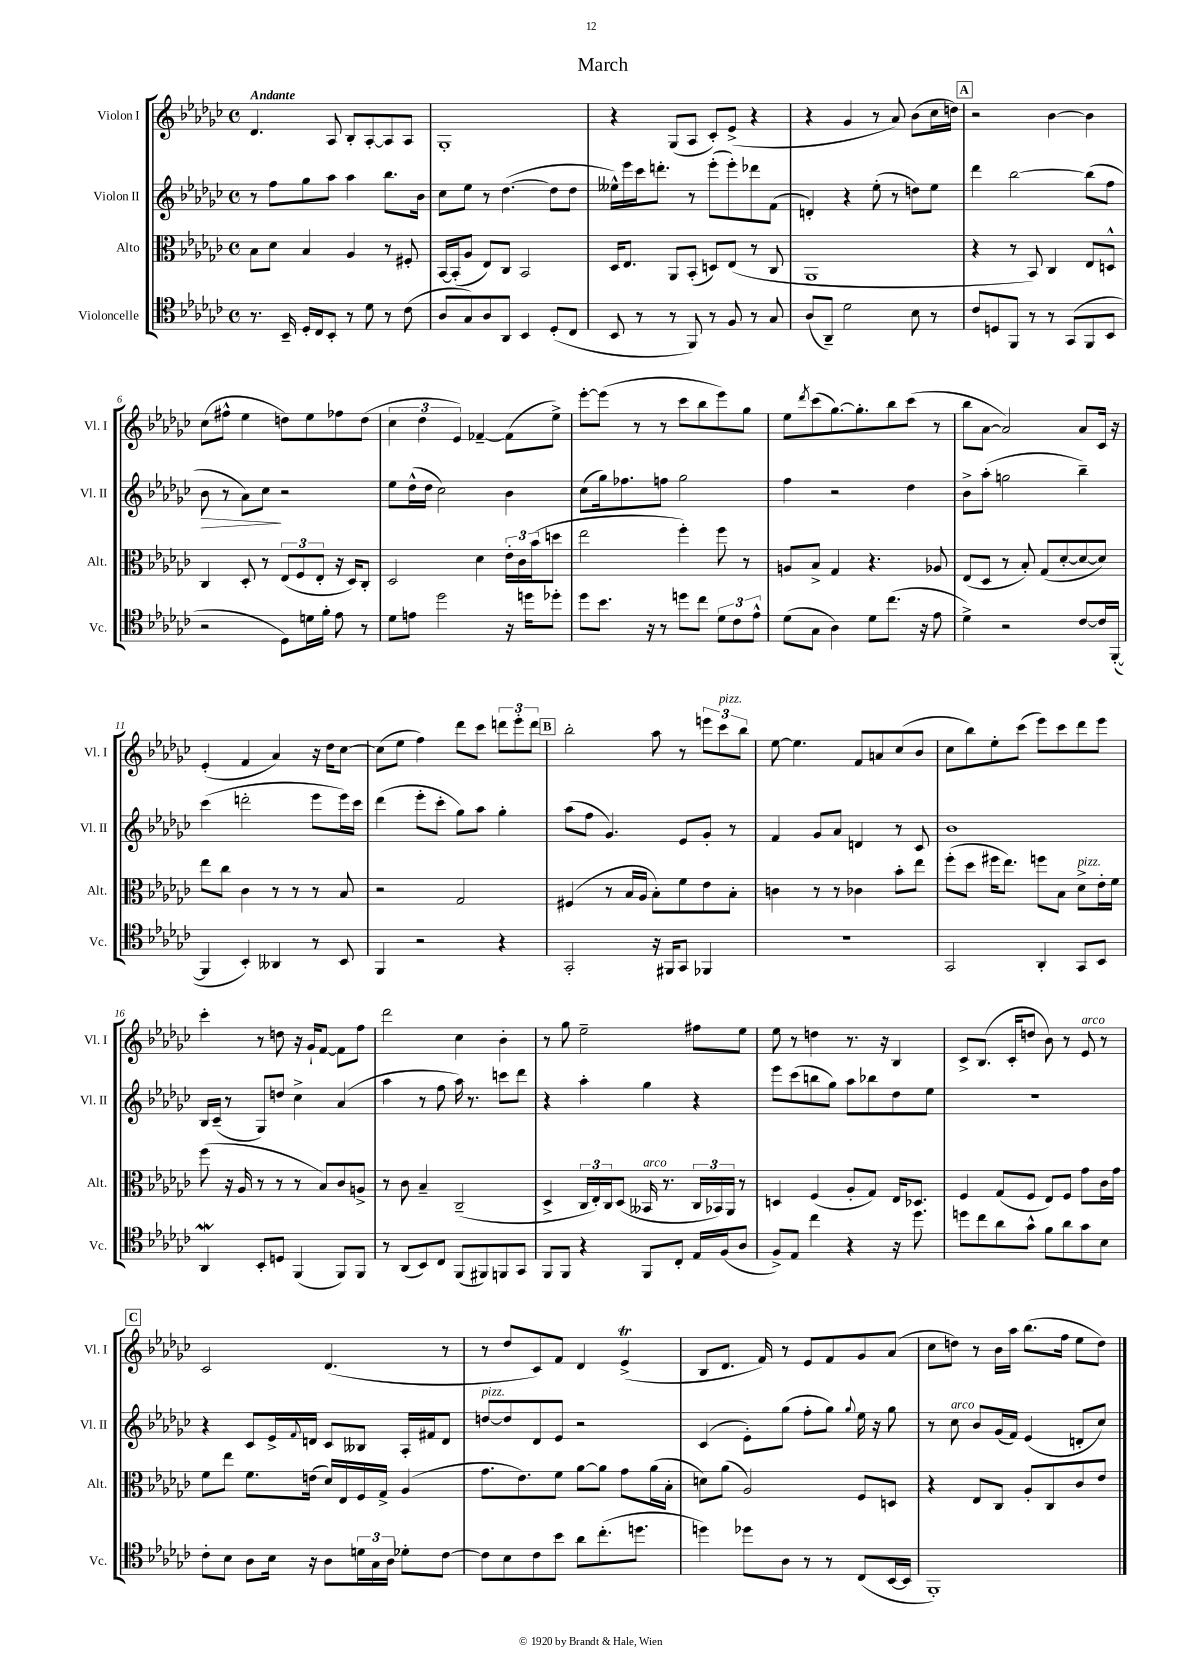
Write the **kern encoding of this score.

**kern	**kern	**kern	**dynam	**kern
*part4	*part3	*part2	*part2	*part1
*staff4	*staff3	*staff2	*staff2	*staff1
*I"Violoncelle	*I"Alto	*I"Violon II	*	*I"Violon I
*I'Vc.	*I'Alt.	*I'Vl. II	*	*I'Vl. I
*clefC4	*clefC3	*clefG2	*	*clefG2
*k[b-e-a-d-g-c-]	*k[b-e-a-d-g-c-]	*k[b-e-a-d-g-c-]	*	*k[b-e-a-d-g-c-]
*M4/4	*M4/4	*M4/4	*	*M4/4
*met(c)	*met(c)	*met(c)	*	*met(c)
=1	=1	=1	=1	=1
!	!	!	!	!LO:TX:a:B:t=Andante
8.r	8B-\L	8r	.	4.d-/
.	8d-\J	8ff\L	.	.
16BB-~/	.	.	.	.
16D-'/LL	4B-/	8gg-\	.	.
16C-/J	.	.	.	.
8BB-'/J	.	8aa-\J	.	8A-/
8r	4A-/	4aa-\	.	8B-'/L
8d-\	.	.	.	[8A-'/
8r	8r	8.bb-\L	.	8A-/]
(8c-\	8F#X'/	.	.	8A-/J
.	.	16b-\Jk	.	.
=2	=2	=2	=2	=2
8A-/L	[16BB-/LL	8cc-\L	.	1G-'
.	(16BB-'/J]	.	.	.
8G-/)	8A-/J	8ee-\J	.	.
8A-/	8E-/L)	8r	.	.
8AA-/J	8C-/J	([4.dd-\	.	.
4BB-/	2BB-/	.	.	.
(8D-'/L	.	8dd-\L]	.	.
8C-/J	.	8dd-\J	.	.
=3	=3	=3	=3	=3
8BB-/	16D-/KL	16ee--X^^\LL)	.	4r
.	8.E-/J	16eee-\	.	.
8r	.	16ccc-\J	.	.
.	.	8.dddn'\J	.	.
8r	8AA-/L	.	.	(8G-/L
8FF/)	(8BB-'/J	8r	.	8A-/J
8r	8Dn/L)	(8eee-'\L	.	8c-'/L)
8F/	(8E-/J	8eee-'\)	.	(8e-^/J
8r	8r	8ddd-X\	.	4r
8G-/	8C-/	(8f\J	.	.
=4	=4	=4	=4	=4
(8A-/L	1AA-	4dn'/)	.	4r
8AA-~/J)	.	.	.	.
2d-\	.	4r	.	4g-/
.	.	(8ee-'\	.	8r
.	.	8r	.	8a-/)
8B-\	.	8ddn\L)	.	(8b-\L
8r	.	8ee-\J	.	16cc-\L
.	.	.	.	16ddn\JJ)
!!LO:REH:place=s1:t=A
=5	=5	=5	=5	=5
8c-/L	4r	4ddd-\	.	2r
8Dn/	.	.	.	.
8FF/J	8r	[2bb-\	.	.
8r	8BB-/)	.	.	.
8r	4C-/	.	.	[4b-\
(8GG-/L	.	.	.	.
8FF/	8E-/L	(8bb-\L]	.	4b-\]
8BB-/J	8Dn^^/J	8ff\J	.	.
!!LO:LB:g=z
=6	=6	=6	=6	=6
!	!	!	!LO:HP:b	!
2r	4C-/	8b-\	>	(8cc-\L
.	.	8r	.	8ff#X^^\J
.	8D-'/	8a-\L)	.	4ee-\
.	8r	8cc-\J	.	.
8D-\L)	(12E-/L	2r	]	8ddn\L)
.	12F/	.	.	.
16dn\L	.	.	.	8ee-\
.	12E-'/J	.	.	.
16f'\JJ	.	.	.	.
8e-\	16r	.	.	8ff-X\
.	16D-/KL)	.	.	.
8r	8C-'/J	.	.	(8dd\J
=7	=7	=7	=7	=7
8d-\L	2D-/	8ee-\L	.	6cc-\
8en\J	.	(16dd-^^\L	.	.
.	.	.	.	6dd-\
.	.	16dd-\JJ	.	.
2dd-\	.	2cc-\)	.	.
.	.	.	.	6e-/)
.	4d-\	.	.	[4f-X~/
16r	24e-'\LL	4b-\	.	(8f-\L]
.	24c-\	.	.	.
16ddn\KL	.	.	.	.
.	(24b-\J	.	.	.
8dd-X'\J	8ddn\J	.	.	8ee-^\J)
=8	=8	=8	=8	=8
8dd-\L	2ee-\	(8cc-\L	.	[8eee-'\L
8.b-\J	.	16gg-\k)	.	(8eee-\J]
.	.	8.ff-X\	.	.
.	.	.	.	8r
16r	.	.	.	.
8r	.	8ffn\J	.	8r
8ddn\L	4ff'\)	2gg-\	.	8ccc-\L
8cc-\J	.	.	.	8bb-\
12d-\L	8ff\	.	.	8eee-\)
12c-\	.	.	.	.
.	8r	.	.	8gg-\J
12e-^^\J	.	.	.	.
=9	=9	=9	=9	=9
(8d-\L	8An/L	4ff\	.	8ee-\L
.	.	.	.	8qddd-/
8G-\J	8B-^/J	.	.	(8ccc-\
4A-\)	4G-/	2r	.	[8.gg-\)
.	.	.	.	8.gg-'\]
8d-\L	4.r	.	.	.
(8.cc-\J	.	.	.	8bb-\
.	.	4dd-\	.	(8ccc-\J
16r	.	.	.	.
8e-\	8A-X/	.	.	8r
=10	=10	=10	=10	=10
4d-^\)	(8E-/L	8b-^\L	.	8bb-\L
.	8D-/J	(8aa-'\J	.	[8a-\J
2r	8r	2ggn\	.	2a-/])
.	8B-'/)	.	.	.
.	(8G-/L	.	.	.
.	[8d-'/	.	.	.
[8c-/L	8d-/_	4bb-~\)	.	8a-/L
16c-/L]	8d-/J])	.	.	16c-/Jk
([16FF'/JJ	.	.	.	16r
!!LO:LB:g=z
=11	=11	=11	=11	=11
4FF/]	8ee-\L	(4ccc-\	.	(4e-'/
.	8cc-\J	.	.	.
4BB-'/)	4c-\	2dddn'\	.	4f/
4AA--X/	8r	.	.	4a-/)
.	8r	.	.	.
8r	8r	8eee-\L	.	16r
.	.	.	.	16dd-\KL
8BB-/	8B-/	16eee-\L)	.	[8cc-\J
.	.	16ccc-\JJ	.	.
=12	=12	=12	=12	=12
4FF/	2r	(4ddd-\	.	(8cc-\L]
.	.	.	.	8ee-\J
2r	.	8eee-'\L	.	4ff\)
.	.	8ccc-'\J	.	.
.	2G-/	8gg-\L)	.	8ddd-\L
.	.	8aa-\J	.	8ccc-\J
4r	.	4gg-'\	.	12dddn\L
.	.	.	.	12eee-'\
.	.	.	.	12ddd\J
!!LO:REH:place=s1:t=B
=13	=13	=13	=13	=13
2GG-'/	(4F#X/	(8aa-\L	.	2bb-'\
.	.	8ff\J	.	.
.	8r	4.g-/)	.	.
.	16B-/LL	.	.	.
.	16A-/JJ	.	.	.
16r	8B-'\L)	.	.	8aa-\
16FF#X/KL	.	.	.	.
8GG-/J	8f\	8e-/L	.	8r
4FF-X/	8e-\	8g-'/J	.	12eeen\L
!	!	!	!	!LO:TX:a:i:t=pizz.
.	.	.	.	12ccc-\
.	8B-'\J	8r	.	.
.	.	.	.	12bb-\J
=14	=14	=14	=14	=14
1r	4cn\	4f/	.	[8ee-\
.	.	.	.	4.ee-\]
.	8r	8g-/L	.	.
.	8r	8a-/J	.	.
.	4c-X\	4dn/	.	8f/L
.	.	.	.	8an/
.	8b-'\L	8r	.	(8cc-/
.	8ee-\J	8c-/	.	8b-/J
=15	=15	=15	=15	=15
2GG-/	(8ff'\L	1b-	.	8cc-\L
.	8dd-\J	.	.	8bb-\)
.	16ff#X\KL	.	.	8ee-'\
.	8.ee-\J)	.	.	.
.	.	.	.	(8ccc-\J
4AA-'/	8ffn\L	.	.	8eee-\L)
.	8B-\J	.	.	8ccc-\
!	!LO:TX:a:i:t=pizz.	!	!	!
8GG-/L	8d-^\L	.	.	8ddd-\
8BB-/J	16e-'\L	.	.	8eee-\J
.	16f\JJ	.	.	.
!!LO:LB:g=z
=16	=16	=16	=16	=16
4AA-W/	(8ff\	16B-/LL	.	4ccc-'\
.	.	(16c-~/JJ	.	.
.	16r	8r	.	.
.	16A-/	.	.	.
8BB-'/L	8r	8G-/L)	.	8r
8Dn/J	8r	8ddn/J	.	8ddn\
(4FF/	8r	4cc-^\	.	16r
.	.	.	.	16g-`/KL
.	8B-/L)	.	.	[8f/J
8FF/L)	8c-/	(4a-/	.	8f\L]
8FF/J	8An^/J	.	.	8ff\J
=17	=17	=17	=17	=17
8r	8r	4aa-\	.	2ddd-\
(8AA-/L	8c-\	.	.	.
8BB-/)	4B-~/	8r	.	.
8C-/J	.	8ff\	.	.
(8FF/L	(2C-~/	16aa-\)	.	4cc-\
.	.	8.r	.	.
8FF#X/)	.	.	.	.
8FFn/	.	8cccn\L	.	4b-'\
8GG-/J	.	8ddd-\J	.	.
=18	=18	=18	=18	=18
8FF/L	4D-^/	4r	.	8r
8FF/J	.	.	.	8gg-\
4r	24C-/LL	4aa-'\	.	2ee-~\
.	24E-'/)	.	.	.
.	24C-/J	.	.	.
.	(8D-/J	.	.	.
!	!LO:TX:a:i:t=arco	!	!	!
8FF/L	16BB--X/	4gg-\	.	.
.	8.r	.	.	.
8C-'/J	.	.	.	.
16E-/LL	24C-/LL	4r	.	8ff#X\L
.	24BB-X/)	.	.	.
(16F/J	.	.	.	.
.	24AA-/JJ	.	.	.
8A-/J	8r	.	.	8ee-\J
=19	=19	=19	=19	=19
8F^/L)	4Dn/	8eee-\L	.	8ee-\
8E-/J	.	(8ccc-\	.	8r
4cc-\	(4F/	8bbn\	.	4ddn\
.	.	8gg-\J)	.	.
4r	8A-'/L	8aa-\L	.	8.r
.	8G-/J)	8bb-X\	.	.
.	.	.	.	16r
16r	16E-/KL	8dd-\	.	4B-/
8.dd-\	8.D-X/J	.	.	.
.	.	8ee-\J	.	.
=20	=20	=20	=20	=20
8ddn\L	4F/	1r	.	8c-^/L
8cc-\	.	.	.	(8.B-/J
8a-\	(8G-/L	.	.	.
.	.	.	.	16c-'/KL
8g-^^\J	8F/J	.	.	8ddn/J
8f\L	8E-/L)	.	.	8b-\)
8a-\	8F/J	.	.	8r
!	!	!	!	!LO:TX:a:i:t=arco
8g-\	8g-\L	.	.	8e-/
8B-\J	16c-\L	.	.	8r
.	16g-\JJ	.	.	.
!!LO:LB:g=z
!!LO:REH:place=s1:t=C
=21	=21	=21	=21	=21
8c-'\L	8f\L	4r	.	2c-/
8B-\J	8ee-\J	.	.	.
8A-\L	8.f\L	8c-/L	.	.
16B-\Jk	.	16e-^/L	.	.
.	.	8qqf/	.	.
16r	(16en\Jk	16dn/JJ	.	.
8A-\L	16d-/LL)	8c-/L	.	(4.d-/
.	16E-/	.	.	.
24dn\L	16F/	8B--X/J	.	.
24G-\	.	.	.	.
.	16G-^/JJ	.	.	.
24A-\JJ	.	.	.	.
8d-X'\L	(4A-/	16A-'/LL	.	.
.	.	16f#X/J	.	.
[8c-\J	.	8d/J	.	8r
=22	=22	=22	=22	=22
!	!	!LO:TX:a:i:t=pizz.	!	!
8c-\L]	8.g-\L	[8ddn/L	.	8r
8B-\	.	8dd/]	.	8dd-/L
.	8.e-\)	.	.	.
8c-\	.	8d-/	.	8c-/)
8b-\J	8f\J	8e-/J	.	8f/J
8a-\L	[8a-\L	2r	.	4d-/
(8.cc-'\	8a-\J]	.	.	.
.	8g-\L	.	.	(4e-T^/
8.ddn\J	.	.	.	.
.	(16a-\L	.	.	.
.	16B-'\JJ	.	.	.
=23	=23	=23	=23	=23
4ddn\)	8dn\L)	(4c-/	.	8B-/L
.	(8a-\J	.	.	8.d-/J
8dd-X\L	2A-/)	8e-'\L)	.	.
.	.	.	.	16f/)
8A-\J	.	(8gg-\J	.	8r
8r	.	8ff'\L	.	8e-/L
8r	.	8gg-\J)	.	8f/
.	.	8qqgg-/	.	.
(8C-/L	8F/L	16ee-\	.	8g-/
.	.	16r	.	.
[16BB-/L	8Dn/J	8gg-\	.	(8a-/J
16BB-/JJ]	.	.	.	.
=24	=24	=24	=24	=24
1FF')	4r	8r	.	8cc-\L
!	!	!LO:TX:a:i:t=arco	!	!
.	.	8cc-\	.	8ddn\J)
.	8E-/L	8b-/L	.	8r
.	8C-/J	(16g-/L	.	16b-\LL
.	.	16f/JJ)	.	16aa-\JJ
.	8A-'/L	(4e-/	.	(8.bb-\L
.	8C-/	.	.	.
.	.	.	.	16ff\Jk
.	8c-/	8dn'/L	.	8ee-\L
.	8e-/J	8cc-/J)	.	8dd\J)
==	==	==	==	==
*-	*-	*-	*-	*-
